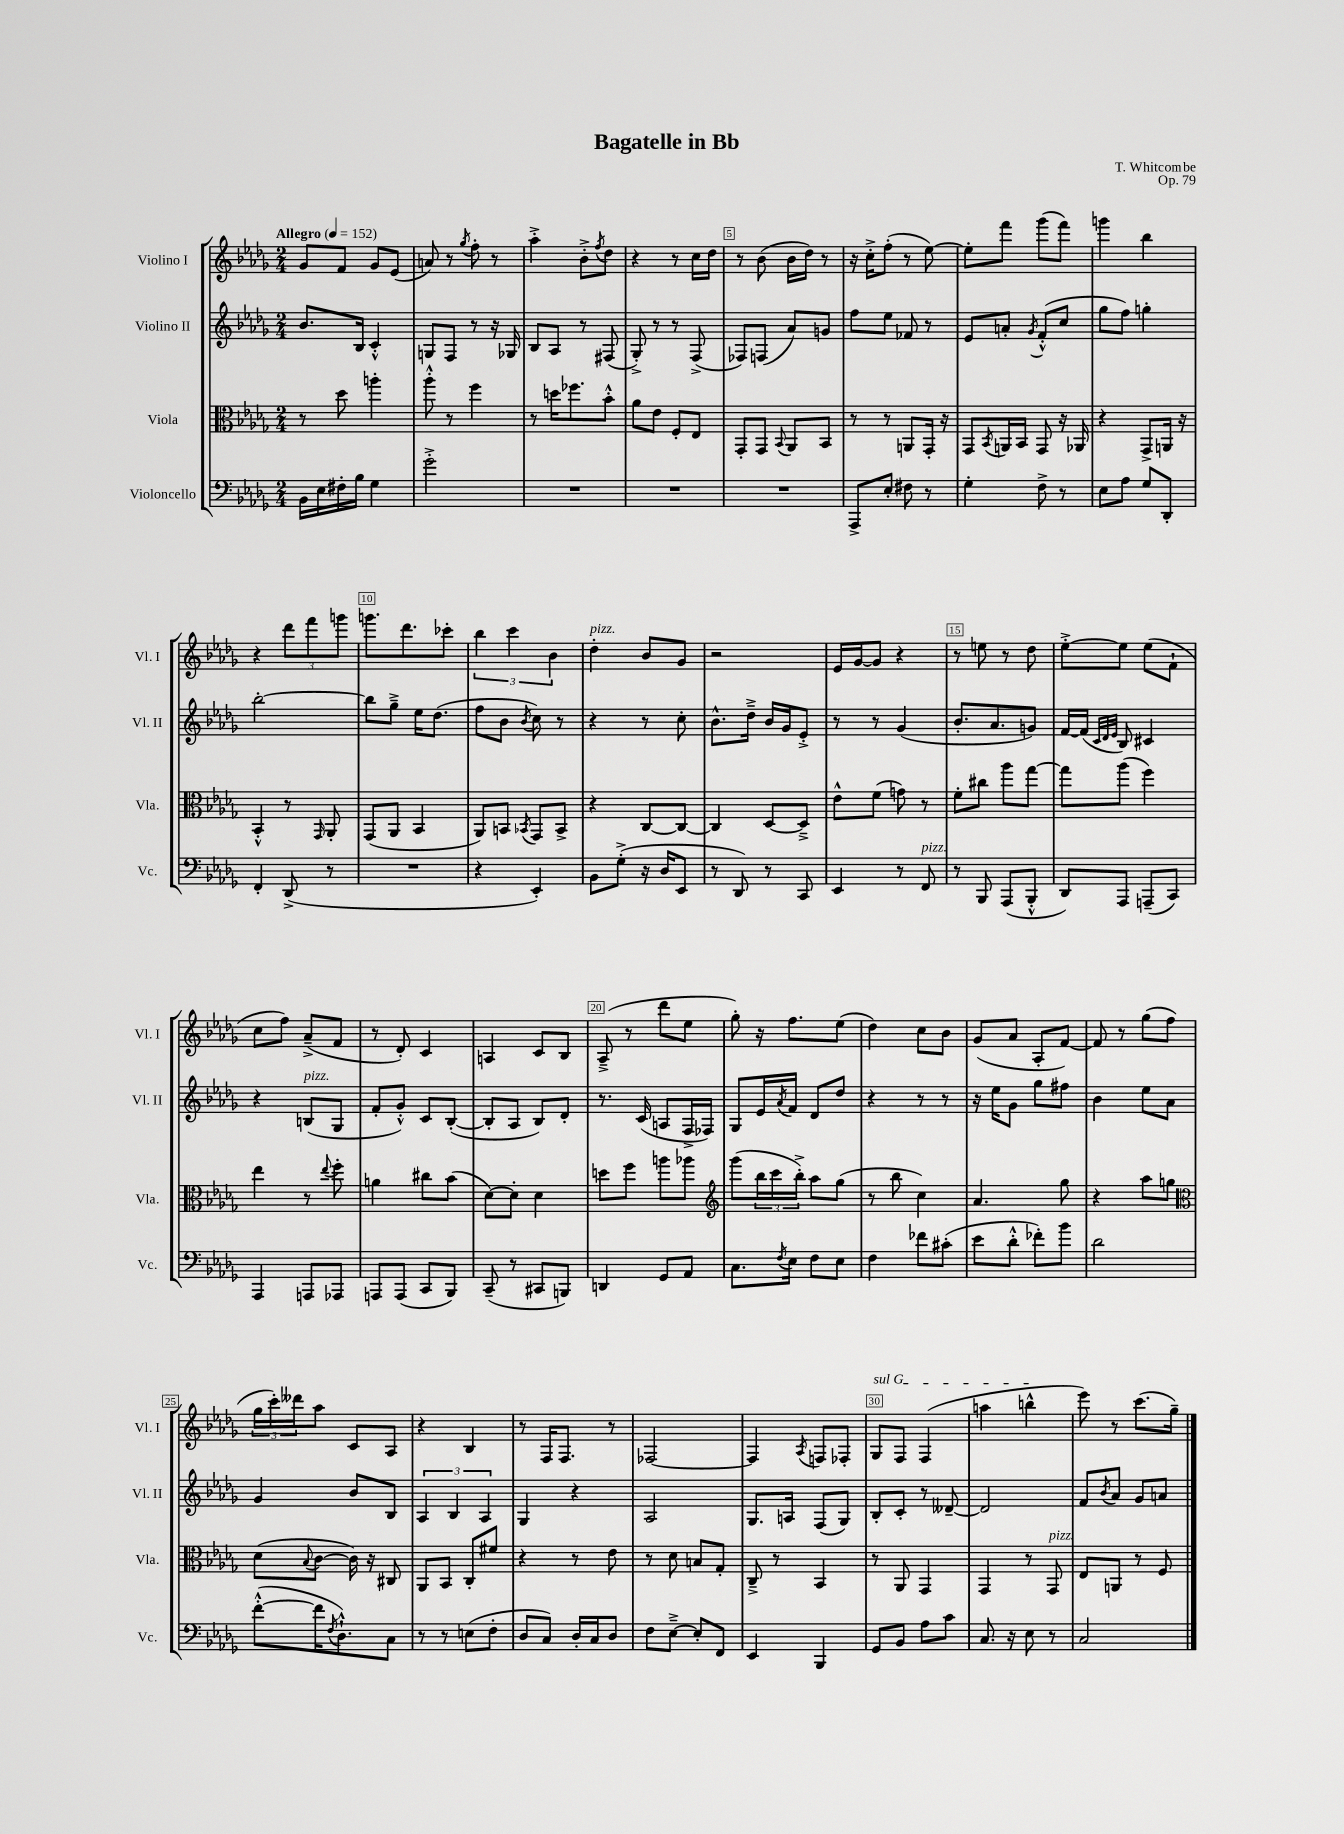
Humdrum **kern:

**kern	**kern	**kern	**kern
*staff4	*staff3	*staff2	*staff1
*clefF4	*clefC3	*clefG2	*clefG2
*k[b-e-a-d-g-]	*k[b-e-a-d-g-]	*k[b-e-a-d-g-]	*k[b-e-a-d-g-]
*M2/4	*M2/4	*M2/4	*M2/4
*MM152	*MM152	*MM152	*MM152
16BB-	8r	8.b-	8g-
16E-	.	.	.
16F#'	8dd-	.	8f
16B-	.	16B-	.
4G-	4aa'	4c'^^	8g-
.	.	.	(8e-
=	=	=	=
2g-'^	8aa-'^^	8G	8a)
.	8r	8F	8r
.	.	.	8qgg-
.	4ff	8r	8ff'
.	.	16r	8r
.	.	16G-	.
=	=	=	=
2r	8r	8B-	4aa-'^
.	16dd	8A-	.
.	8.ff-	.	.
.	.	8r	8b-'^
.	.	.	8qff
.	8b-'^^	(8F#	8dd-
=	=	=	=
2r	8a-	8G-'^)	4r
.	8e-	8r	.
.	8F'	8r	8r
.	8E-	(8F^	16cc
.	.	.	16dd-
=	=	=	=
2r	8GG-'	8F-)	8r
.	8GG-	(8F	(8b-
.	8qqBB-	.	.
.	8AA-	8a-)	16b-
.	.	.	16dd-)
.	8BB-	8g	8r
=	=	=	=
8AAA-^	8r	8ff	16r
.	.	.	16cc'^
8E-'	8r	8ee-	(8ff'
8F#	8AA	8f-	8r
8r	16GG-'	8r	[8ee-)
.	16r	.	.
=	=	=	=
4G-'	8GG-	8e-	8ee-']
.	8qBB-	.	.
.	16AA	8a'	8fff
.	16BB-	.	.
.	.	8qg-	.
8F^	8GG-	(8f'^^	(8ggg-
8r	16r	8cc	8fff)
.	16AA-	.	.
=	=	=	=
8E-	4r	8gg-	4ggg
8A-	.	8ff)	.
8G-	8GG-^	4gg'	4bb-
8DD-'	16AA	.	.
.	16r	.	.
=	=	=	=
4FF'	4BB-'^^	[2bb-'	4r
(8DD-^	8r	.	12ddd-
.	.	.	12fff
.	16qqGG-	.	.
8r	8AA-'	.	.
.	.	.	12ggg
=	=	=	=
2r	(8GG-	8bb-]	8.ggg
.	8AA-	8gg-~^	.
.	.	.	8.ddd-
.	4BB-	16ee-	.
.	.	(8.dd-	.
.	.	.	8ccc-'
=	=	=	=
4r	8AA-)	8ff	6bb-
.	8BB	8b-	.
.	.	.	6ccc
.	8qBB-	8qb-	.
4EE-')	8GG-	8cc)	.
.	.	.	6b-
.	8BB-^	8r	.
=	=	=	=
8BB-	4r	4r	4dd-'
(8G-'^	.	.	.
16r	[8C	8r	8b-
16D-	.	.	.
8EE-	8C_	8cc'	8g-
=	=	=	=
8r	4C]	8.b-^^	2r
8DD-)	.	.	.
.	.	16dd-~^	.
8r	[8D-	16b-	.
.	.	16g-	.
8CC	8D-~^]	8e-'^	.
=	=	=	=
4EE-	8e-^^	8r	16e-
.	.	.	[16g-
.	(8f	8r	8g-]
8r	8g)	(4g-	4r
8FF	8r	.	.
=	=	=	=
8r	8f'	8.b-'	8r
8BBB-	8cc#	.	8ee
.	.	8.a-	.
(8AAA-	8aa-	.	8r
8BBB-'^^	[8gg-	8g)	8dd-
=	=	=	=
8DD-)	8gg-]	[16f	[8ee-'^
.	.	(16f]	.
.	.	32qqc	.
.	.	32qqd-	.
.	.	32qqe-	.
8AAA-	(8aa-	8B-)	8ee-]
(8AAA~	4ff)	4c#	(8ee-
8CC)	.	.	8f`
=	=	=	=
4AAA-	4ee-	4r	8cc
.	.	.	8ff)
8AAA	8r	(8B	(8a-~^
.	8qqee-	.	.
8AAA-	8ff'	8G-	8f
=	=	=	=
8AAA	4a	8f'	8r
(8AAA	.	8g-'^^)	8d-')
8CC	8cc#	8c	4c
8BBB-)	(8b-	([8B-'	.
=	=	=	=
(8CC~	[8d-)	8B-']	4A
8r	8d-']	8A-	.
8CC#	4d-	8B-)	8c
8BBB)	.	8d-'	8B-
=	=	=	=
4DD	8dd	8.r	(8A-~^
.	8ff	.	8r
.	.	(16c	.
8GG-	8aa	8A	8ddd-
8AA-	8aa-	16F^	8ee-
.	.	16F-)	.
=	=	=	=
*	*clefG2	*	*
8.C	(8ggg-	8G-	8gg-')
.	24bb-	16e-	16r
.	24ccc	.	.
8qF	.	8qa-	.
16E-	.	16f	8.ff
.	24bb-'^)	.	.
8F	8aa-	8d-	.
8E-	(8gg-	8dd-	(8ee-
=	=	=	=
4F	8r	4r	4dd-)
.	8bb-	.	.
8f-	4cc)	8r	8cc
(8c#'	.	8r	8b-
=	=	=	=
8e-	4.a-	16r	(8g-
.	.	16ee-	.
8d-'^^	.	8g-	8a-
8f-')	.	8gg-	8A-'
8b-	8gg-	8ff#	[8f)
=	=	=	=
2d-	4r	4b-	8f]
.	.	.	8r
.	8aa-	8ee-	(8gg-
.	8gg	8a-	8ff
=	=	=	=
*	*clefC3	*	*
([8f'^^	(8d-	4g-	24gg-
.	.	.	24ccc')
.	.	.	24ddd--
.	8qqB-	.	.
16f]	[8c	.	8aa-
8qF	.	.	.
8.D-`^^)	.	.	.
.	16c])	8b-	8c
.	16r	.	.
8C	8C#	8B-	8A-
=	=	=	=
8r	8AA-	6A-	4r
8r	8BB-	.	.
.	.	6B-	.
(8E	8C'	.	4B-
.	.	6A-	.
8F'	8f#	.	.
=	=	=	=
8D-	4r	4G-	8r
8C)	.	.	16F
.	.	.	8.F
16D-'	8r	4r	.
16C	.	.	.
8D-	8e-	.	8r
=	=	=	=
8F	8r	2A-	[2F-
[8E-~^	8d-	.	.
8E-']	8B	.	.
8FF	8G-'	.	.
=	=	=	=
4EE-	8C~^	8.G-	4F-]
.	8r	.	.
.	.	16A	.
.	.	.	8qA-
4BBB-	4BB-	(8F	8F
.	.	8G-)	8F-'
=	=	=	=
8GG-	8r	8B-'	8G-
8BB-	8AA-	8c'	8F
8A-	4GG-	8r	(4F
8c	.	[8d--~	.
=	=	=	=
8.C	4GG-	2d--]	4aa
16r	.	.	.
8E-	8r	.	4bb^^
8r	8GG-	.	.
=	=	=	=
2C	8E-	8f	8eee-)
.	.	8qb-	.
.	8AA	8a-	8r
.	8r	8g-	(8.ccc
.	8F	8a	.
.	.	.	16gg-~)
==	==	==	==
*-	*-	*-	*-
